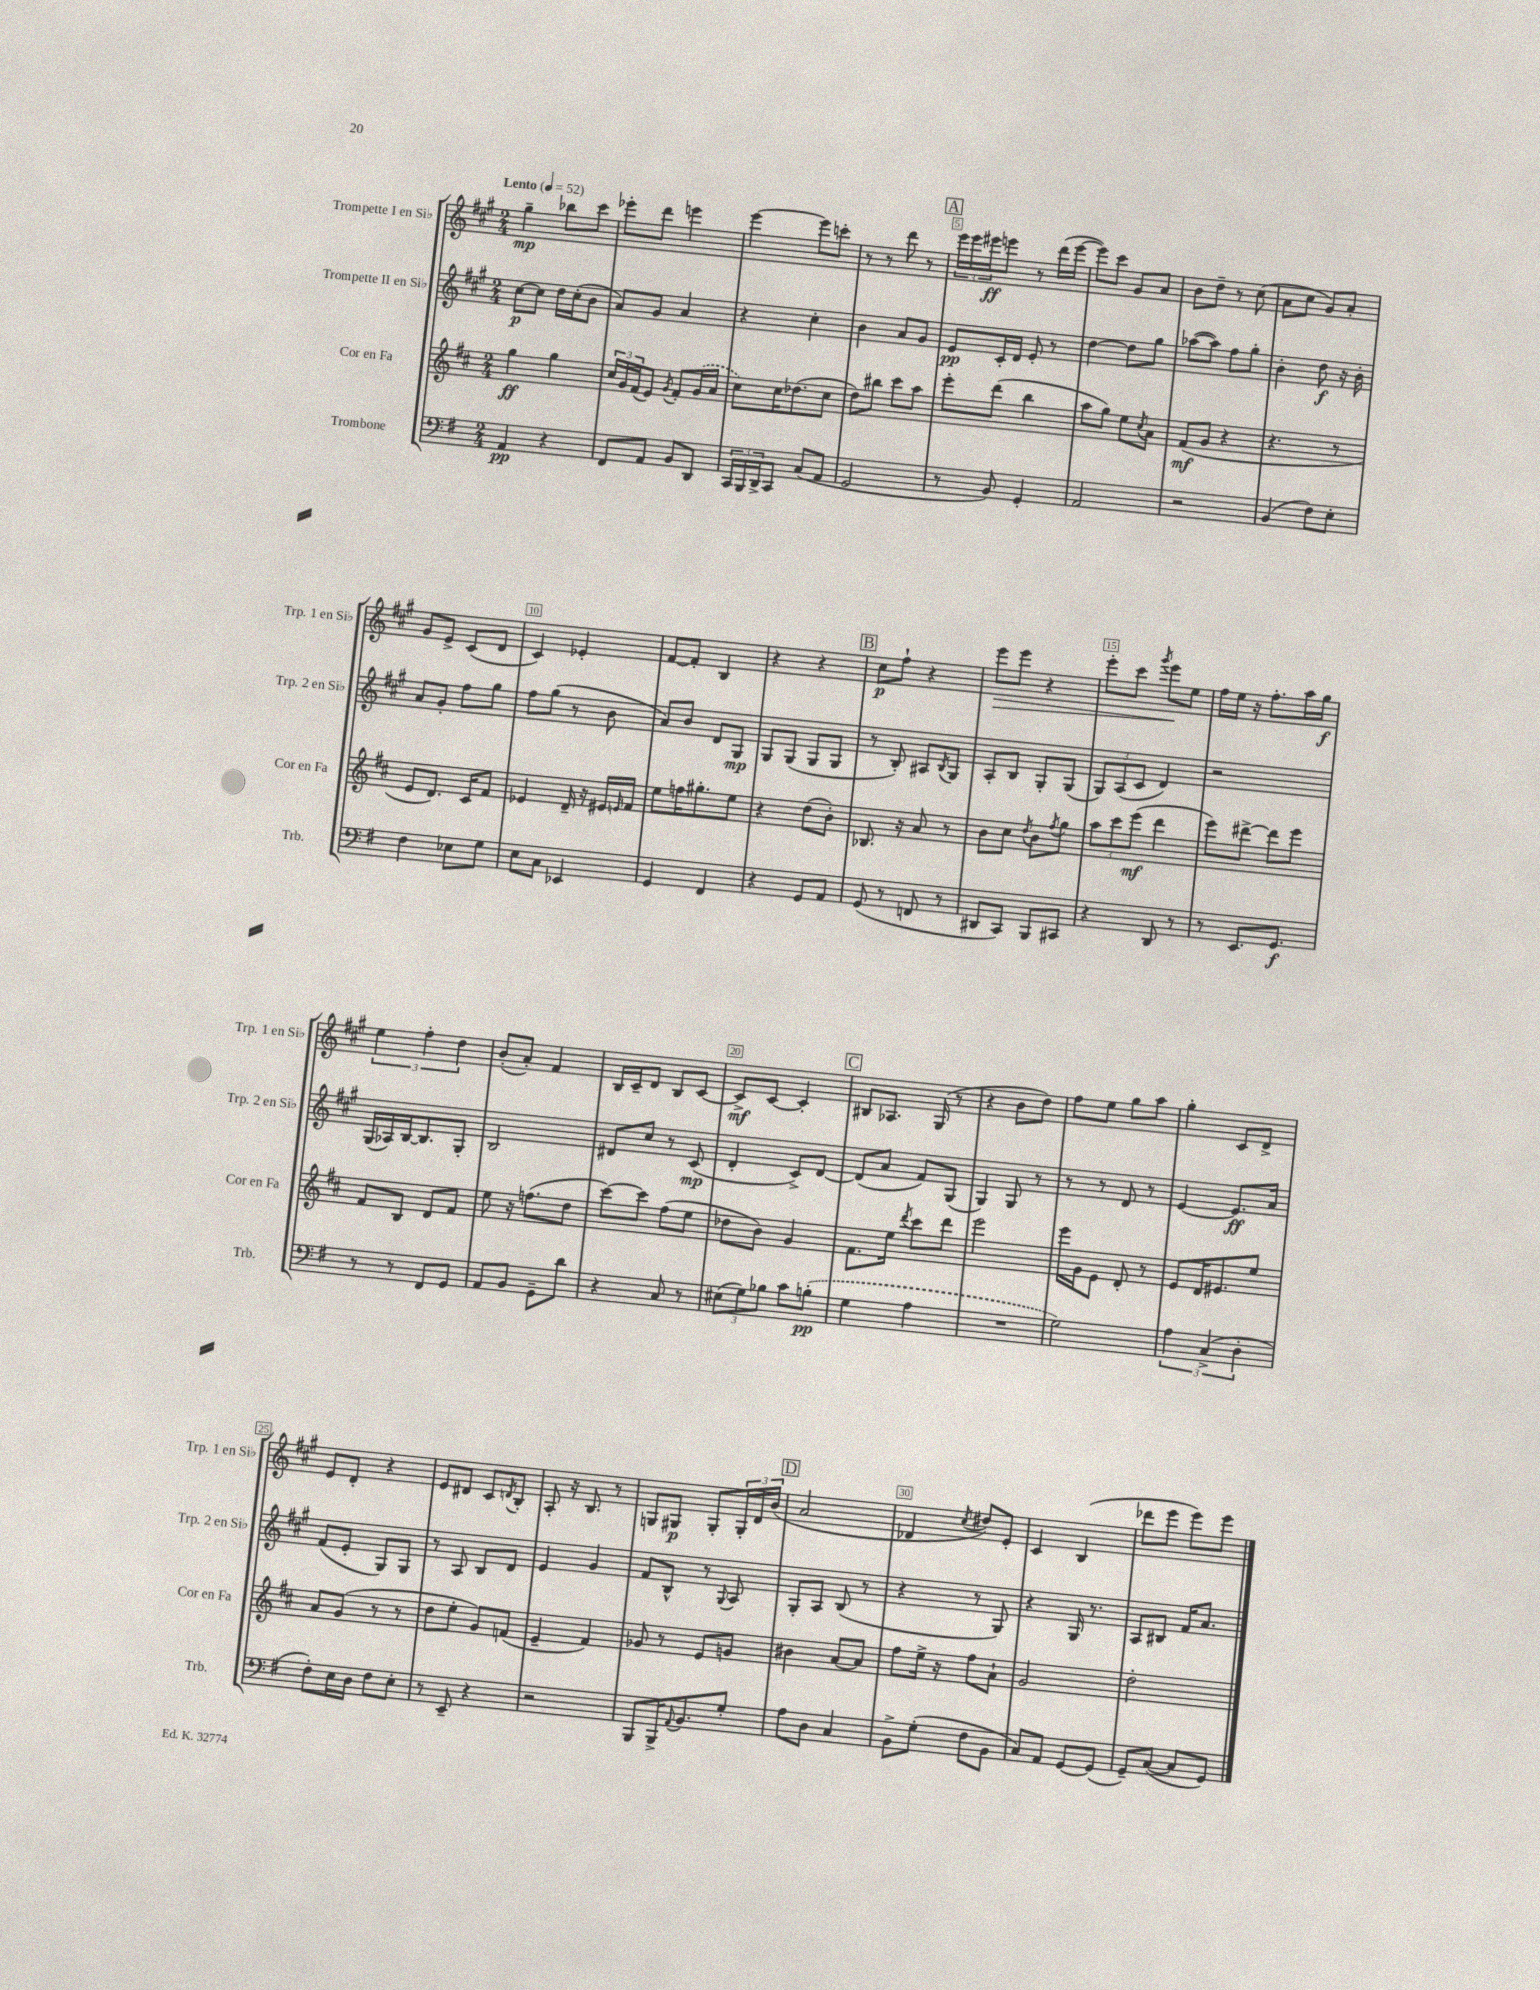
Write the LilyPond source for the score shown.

<<
\new StaffGroup <<
\new Staff = "s0" \with { instrumentName = "Trompette I en Sib" shortInstrumentName = "Trp. 1 en Sib" } {
    \clef treble \key a \major \numericTimeSignature \time 2/4 \tempo "Lento" 4 = 52
    gis''4--\mp bes''8 cis'''8 |
    ees'''8-. d'''8 e'''4 |
    e'''4~ e'''8 c'''8-. |
    r8 r8 d'''8 r8 |
    \mark \markup { \box "A" } \tuplet 3/2 { e'''16 e'''16 eis'''16\ff } e'''8 r8 d'''16( e'''16~ |
    e'''8) cis'''8 gis'8 a'8 |
    b'8 d''8-- r8 cis''8( |
    a'8 cis''8 gis'8) a'8-. |
    gis'8 e'8-> cis'8( d'8 |
    cis'4) ees'4-. |
    fis'8~ fis'8-. b4 |
    r4 r4 |
    \mark \markup { \box "B" } cis''8\p fis''8-! r4 |
    e'''8\> e'''8 r4 |
    e'''8-. cis'''8 \acciaccatura { gis'''8 } e'''8\! e''8 |
    fis''16 e''16 r16 fis''8.-. a''16 gis''16\f |
    \tuplet 3/2 { e''4 fis''4-. d''4 } |
    b'8-.( a'8-.) fis'4 |
    b16 cis'16-- d'8 b8 cis'8~ |
    cis'8->\mf cis'8~ cis'4-. |
    \mark \markup { \box "C" } bis8 aes8. gis16( r8 |
    r4 b'8 d''8) |
    fis''8 e''8 gis''8 a''8 |
    gis''4-. cis'8 d'8-> |
    e'8 d'8-. r4 |
    e'8 dis'8 cis'8 \acciaccatura { d'8 } b8-. |
    a8-. r16 b8. r8 |
    g8 gis8\p gis8-. \tuplet 3/2 { gis16-. d'16 b'16( } |
    \mark \markup { \box "D" } a'2 |
    des'4 \acciaccatura { cis''8 } dis''8) e'8-. |
    cis'4 b4( |
    des'''8 e'''8 e'''8) e'''8 \bar "|." |
}
\new Staff = "s1" \with { instrumentName = "Trompette II en Sib" shortInstrumentName = "Trp. 2 en Sib" } {
    \clef treble \key a \major \numericTimeSignature \time 2/4
    cis''8~\p cis''8 d''16 cis''16-.( b'8 |
    a'8) gis'8 a'4 |
    r4 cis''4-. |
    b'4 a'8 gis'8 |
    \mark \markup { \box "A" } e'8\pp cis'16-. d'16 e'8-. r8 |
    d''4~ d''8 gis''8 |
    aes''8~( aes''8) fis''8 gis''8-. |
    b'4-. d''8\f r16 b'16-. |
    a'8 gis'8-. fis''8 gis''8 |
    fis''8 gis''8( r8 b'8 |
    a'8) b'8 d'8 gis8\mp |
    gis8 gis8( gis8 gis8 |
    \mark \markup { \box "B" } r8 b8-.) ais8 \acciaccatura { b8 } gis8 |
    a8-. b8 gis8-. gis8( |
    \tuplet 3/2 { gis8) a8( cis'8 } d'4) |
    r2 |
    gis16( aes16) b16~ b8. gis8-. |
    b2 |
    dis'8 cis''8 r8 cis'8\mp( |
    d'4-. cis'8->) d'8~ |
    \mark \markup { \box "C" } d'8( a'8 fis'8) gis8( |
    gis4) gis8 r8 |
    r8 r8 d'8 r8 |
    e'4~ e'8.\ff a'16 |
    fis'8( e'8-. gis8) gis8 |
    r8 a8 b8 d'8 |
    e'4 gis'4 |
    fis'8 b8-^ r8 \appoggiatura { gis8 } a8 |
    \mark \markup { \box "D" } gis8-. a8 b8( r8 |
    r4 r8 gis8) |
    r4 gis16 r8. |
    a8 bis8 fis'16 a'8. \bar "|." |
}
\new Staff = "s2" \with { instrumentName = "Cor en Fa" shortInstrumentName = "Cor en Fa" } {
    \clef treble \key d \major \numericTimeSignature \time 2/4
    g''4\ff g''4 |
    \tuplet 3/2 { cis''16 g'16 fis'16( } e'8) \acciaccatura { g'8 } fis'8-. \once \slurDashed g'16( a'16 |
    cis''8) cis''16 des''8.( cis''8 |
    d''8) bis''8 cis'''8 a''8 |
    \mark \markup { \box "A" } e'''8-. d'''8( b''4 |
    a''8 g''8) e''8 \acciaccatura { cis''8 } a'8 |
    fis'8\mf( g'8 r4 |
    r4. r8 |
    e'8 d'8.) cis'16 fis'8 |
    ees'4 d'16-- r16 eis'16 \grace { e'16 } fis'16 |
    e''8 f''16 gis''8.-. e''8 |
    r4 d''8( b'8-.) |
    \mark \markup { \box "B" } bes8. r16 a'8 r8 |
    b'8 cis''8 \acciaccatura { d''8 } b'8 \acciaccatura { fis''8 } g''8 |
    \tuplet 3/2 { a''8 cis'''8 e'''8\mf( } d'''4 |
    e'''8) dis'''8~-> dis'''8 e'''8 |
    fis'8 b8 d'8 fis'8 |
    e''8 r16 f''8.( d''8 |
    cis'''8~) cis'''8 fis''8( e''8 |
    des''8 b'8) g'4 |
    \mark \markup { \box "C" } fis'8. e''16 \acciaccatura { d'''8 } cis'''8 d'''8 |
    e'''2 |
    e'''16 g'16 e'8 d'8-. r8 |
    e'8 d'16 eis'8. e''8 |
    a'8 g'8( r8 r8 |
    d''8 e''8-. g'8) f'8( |
    e'4-- fis'4) |
    ges'8 r8 e'8 g'8 |
    \mark \markup { \box "D" } bis'4 a'8~ a'8 |
    fis''8 e''16-> r16 fis''8 a'8-! |
    g'2 |
    d''2-. \bar "|." |
}
\new Staff = "s3" \with { instrumentName = "Trombone" shortInstrumentName = "Trb." } {
    \clef bass \key g \major \numericTimeSignature \time 2/4
    a,4\pp r4 |
    fis,8 a,8 b,8 d,8 |
    \tuplet 3/2 { c,16 b,,16 d,16-> } c,8 c8( a,8 |
    g,2 |
    \mark \markup { \box "A" } r8 b,8) g,4-. |
    a,2 |
    r2 |
    b,4( fis8) e8-. |
    fis4 ees8 g8 |
    e8 c8 ees,4 |
    g,4 fis,4 |
    r4 g,8 a,8 |
    \mark \markup { \box "B" } g,8( r8 f,8 r8 |
    dis,8 c,8) b,,8 cis,8 |
    r4 d,8 r8 |
    r8 e,8. g,8.\f |
    r8 r8 fis,8 g,8 |
    a,8 b,8 g,8-- d'8 |
    r4 c8 r8 |
    \tuplet 3/2 { eis8( g8) bes8 } c'8 \once \slurDashed b8-.\pp( |
    \mark \markup { \box "C" } g4 a4 |
    R2 |
    g2) |
    \tuplet 3/2 { a4 c4->( d4-. } |
    fis8-.) e16 d16 fis8 e8-. |
    r8 e,8-- r4 |
    r2 |
    b,,8 b,,16-> \appoggiatura { a,8 } b,8. g8-. |
    \mark \markup { \box "D" } a8 d8 c4 |
    b,8-> g8-.( fis8 b,8 |
    c8) a,8 g,8~ g,8( |
    g,8--) c8~( c8 g,8) \bar "|." |
}
>>
>>
\layout { \context { \Score \override BarNumber.break-visibility = ##(#f #t #t) barNumberVisibility = #(every-nth-bar-number-visible 5) \override BarNumber.stencil = #(make-stencil-boxer 0.1 0.3 ly:text-interface::print) } }
